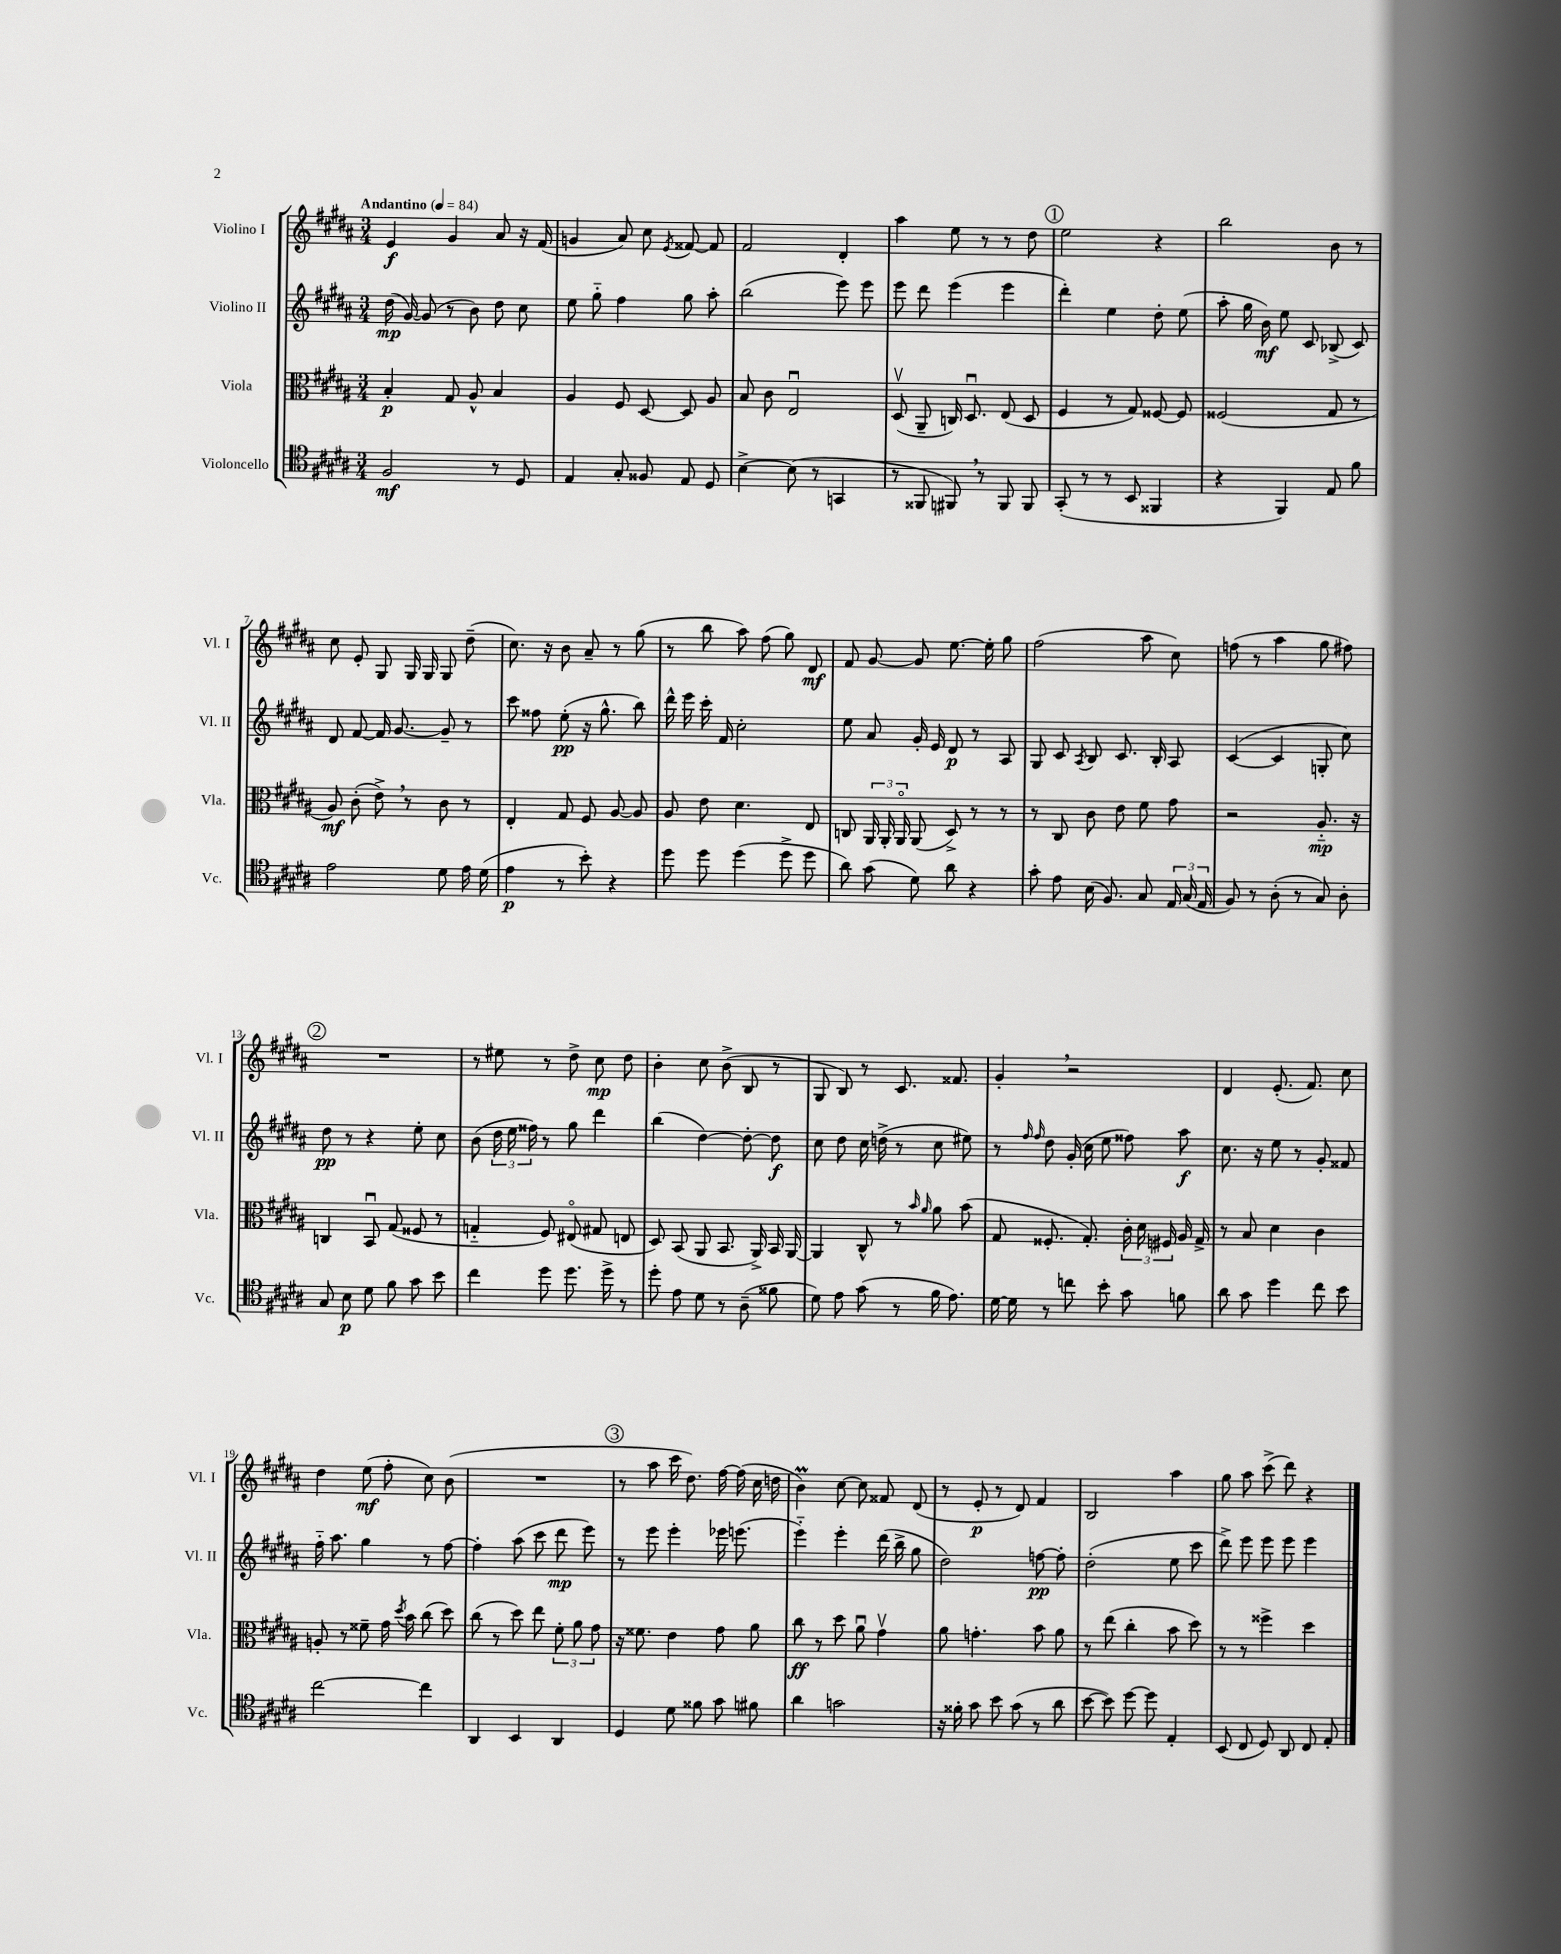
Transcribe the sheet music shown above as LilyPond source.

<<
\new StaffGroup <<
\new Staff = "s0" \with { instrumentName = "Violino I" shortInstrumentName = "Vl. I" } {
    \clef treble \key b \major \numericTimeSignature \time 3/4 \tempo "Andantino" 4 = 84
    \autoBeamOff e'4\f gis'4 ais'8 r16 fis'16( |
    g'4 ais'8) cis''8 \acciaccatura { e'8 } fisis'8~ fisis'8 |
    fis'2 dis'4-. |
    ais''4 e''8 r8 r8 dis''8 |
    \mark \markup { \circle "1" } e''2 r4 |
    b''2 b'8 r8 |
    cis''8 e'8-. gis8 gis16 gis16 gis8 dis''8--( |
    cis''8.) r16 b'8 ais'8-- r8 gis''8( |
    r8 b''8 ais''8) fis''8( gis''8) dis'8\mf |
    fis'8 gis'8~ gis'8 e''8.~ e''16-. gis''8 |
    fis''2( ais''8 cis''8) |
    f''8( r8 ais''4 gis''8 fis''8) |
    \mark \markup { \circle "2" } R2. |
    r8 eis''8 r8 dis''8-> cis''8\mp dis''8 |
    b'4-. cis''8 b'8->( b8 r8 |
    gis8 b8) r8 cis'8. fisis'8. |
    gis'4-. \breathe r2 |
    dis'4 e'8.-.( fis'8.) cis''8 |
    dis''4 e''8\mf( fis''8-. cis''8) b'8( |
    R2. |
    \mark \markup { \circle "3" } r8 ais''8 cis'''16 dis''8.) fis''16~ fis''16( cis''16 d''16 |
    b'4\prall) cis''8~ cis''8 fisis'8 dis'8( |
    r8 e'8-.\p r8 dis'8) fis'4 |
    b2 ais''4 |
    gis''8 ais''8 cis'''8->( dis'''8) r4 \bar "|." |
}
\new Staff = "s1" \with { instrumentName = "Violino II" shortInstrumentName = "Vl. II" } {
    \clef treble \key b \major \numericTimeSignature \time 3/4
    \autoBeamOff dis''16\mp( gis'16~) gis'8( r8 b'8) dis''8 cis''8 |
    e''8 gis''8-_ fis''4 gis''8 ais''8-. |
    b''2( e'''8) e'''8 |
    e'''8 dis'''8 e'''4( e'''4 |
    \mark \markup { \circle "1" } dis'''4-.) e''4 dis''8-. e''8( |
    ais''8-. gis''16 b'16\mf) e''8 cis'8 bes8->( cis'8) |
    dis'8 fis'8~ fis'16 gis'8.~ gis'8-- r8 |
    cis'''8 fisis''8 e''8-.\pp( r16 gis''8.-^ b''8) |
    dis'''16-^ e'''16 cis'''16-. fis'16 cis''2-. |
    e''8 ais'8 gis'16-. e'16 dis'8\p r8 ais8 |
    gis8 cis'8 \acciaccatura { ais8 } b8 cis'8. b16-. ais8 |
    cis'4~( cis'4 g8-. cis''8) |
    \mark \markup { \circle "2" } dis''8\pp r8 r4 e''8-. cis''8 |
    b'8( \tuplet 3/2 { dis''16 e''16 fisis''16) } r8 gis''8 dis'''4 |
    b''4( dis''4~) dis''8~-. dis''8\f |
    cis''8 dis''8 cis''16 d''16->( r8 cis''8 eis''8) |
    r8 \grace { fis''16 fis''16 } dis''8 gis'16-.( cis''16 e''8 fisis''8) ais''8\f |
    cis''8. r16 e''8 r8 gis'8-. fisis'8 |
    fis''16-_ ais''8. gis''4 r8 fis''8~ |
    fis''4-. ais''8( cis'''8 dis'''8\mp e'''8) |
    \mark \markup { \circle "3" } r8 e'''8 e'''4-. ees'''16 e'''8.( |
    e'''4-_) e'''4-. dis'''16( b''16-> gis''8 |
    dis''2) f''8~\pp f''8-. |
    dis''2-.( e''8 cis'''8 |
    dis'''8->) e'''8 e'''8 e'''8 e'''4 \bar "|." |
}
\new Staff = "s2" \with { instrumentName = "Viola" shortInstrumentName = "Vla." } {
    \clef alto \key b \major \numericTimeSignature \time 3/4
    \autoBeamOff b4-.\p gis8 ais8-^ b4 |
    ais4 fis8 dis8~ dis8 ais8 |
    b8 cis'8 e2\downbow |
    dis8\upbow( ais,8-- c16) dis8.\downbow e8( dis8 |
    \mark \markup { \circle "1" } fis4 r8 gis8) fisis8~ fisis8 |
    fisis2( gis8 r8 |
    ais8\mf) cis'8-.( e'8->) \breathe r8 cis'8 r8 |
    e4-. gis8 fis8 ais8~ ais8 |
    ais8 e'8 dis'4. e8 |
    c8 \tuplet 3/2 { ais,16 ais,16-. ais,16\flageolet } ais,8( dis8->) r8 r8 |
    r8 cis8 cis'8 e'8 fis'8 gis'8 |
    r2 ais8.-_\mp r16 |
    \mark \markup { \circle "2" } c4 b,8\downbow gis8( fisis8 r8 |
    g4-_ fis8) eis8\flageolet( gis8 e8 |
    dis8) b,8( ais,8 b,8. ais,16->) b,16 ais,16~ |
    ais,4 cis8-^ r8 \grace { b'16 ais'16 } ais'8 b'8( |
    gis8 fisis8.-. gis8.-.) \tuplet 3/2 { cis'16-. dis'16 fis16 } ais16 gis16-> |
    r8 b8 dis'4 cis'4 |
    a8-. r8 fisis'8-- gis'16 \acciaccatura { dis''8 } b'16 cis''8( dis''8) |
    cis''8( r8 dis''8) e''8 \tuplet 3/2 { fis'8-. ais'8 gis'8 } |
    \mark \markup { \circle "3" } r16 fisis'8. e'4 gis'8 ais'8 |
    cis''8\ff r8 dis''8 ais'8\downbow gis'4\upbow |
    ais'8 g'4.-. b'8 ais'8 |
    r8 e''8( cis''4-. b'8 dis''8) |
    r8 r8 fisis''4-> dis''4 \bar "|." |
}
\new Staff = "s3" \with { instrumentName = "Violoncello" shortInstrumentName = "Vc." } {
    \clef tenor \key b \major \numericTimeSignature \time 3/4
    \autoBeamOff fis2\mf r8 dis8 |
    e4 gis8-. fisis8 e8 dis8 |
    b4~-> b8( r8 g,4 |
    r8 fisis,8 fis,8) \breathe r8 fis,8 fis,8 |
    \mark \markup { \circle "1" } gis,8-.( r8 r8 b,8 fisis,4 |
    r4 fis,4) e8 fis'8 |
    e'2 dis'8 e'16 dis'16( |
    e'4\p r8 b'8-.) r4 |
    dis''8 dis''8 dis''4( dis''8-> dis''8 |
    ais'8) gis'8( dis'8) ais'8 r4 |
    gis'8-. e'8 b16( fis8.) gis8 \tuplet 3/2 { e16 gis16( e16 } |
    fis8) r8 ais8-.( r8 gis8) ais8-. |
    \mark \markup { \circle "2" } gis8 b8\p dis'8 fis'8 gis'8 b'8 |
    cis''4 dis''8 dis''8. dis''16-> r8 |
    dis''8-. e'8 dis'8 r8 ais8--( fisis'8 |
    dis'8) e'8 gis'8( r8 fis'16 e'8.) |
    dis'16~ dis'16 r8 c''8 b'8-. gis'8 f'8 |
    ais'8 gis'8 dis''4 cis''8 b'8 |
    cis''2~ cis''4 |
    ais,4 b,4 ais,4 |
    \mark \markup { \circle "3" } dis4 dis'8 fisis'8 gis'8 fis'8 |
    ais'4 g'2 |
    r16 fisis'16-. gis'8 b'8 gis'8( r8 ais'8 |
    b'8~ b'8) dis''8~ dis''8 e4-. |
    b,8( cis8 dis8) ais,8 cis8 e8-. \bar "|." |
}
>>
>>
